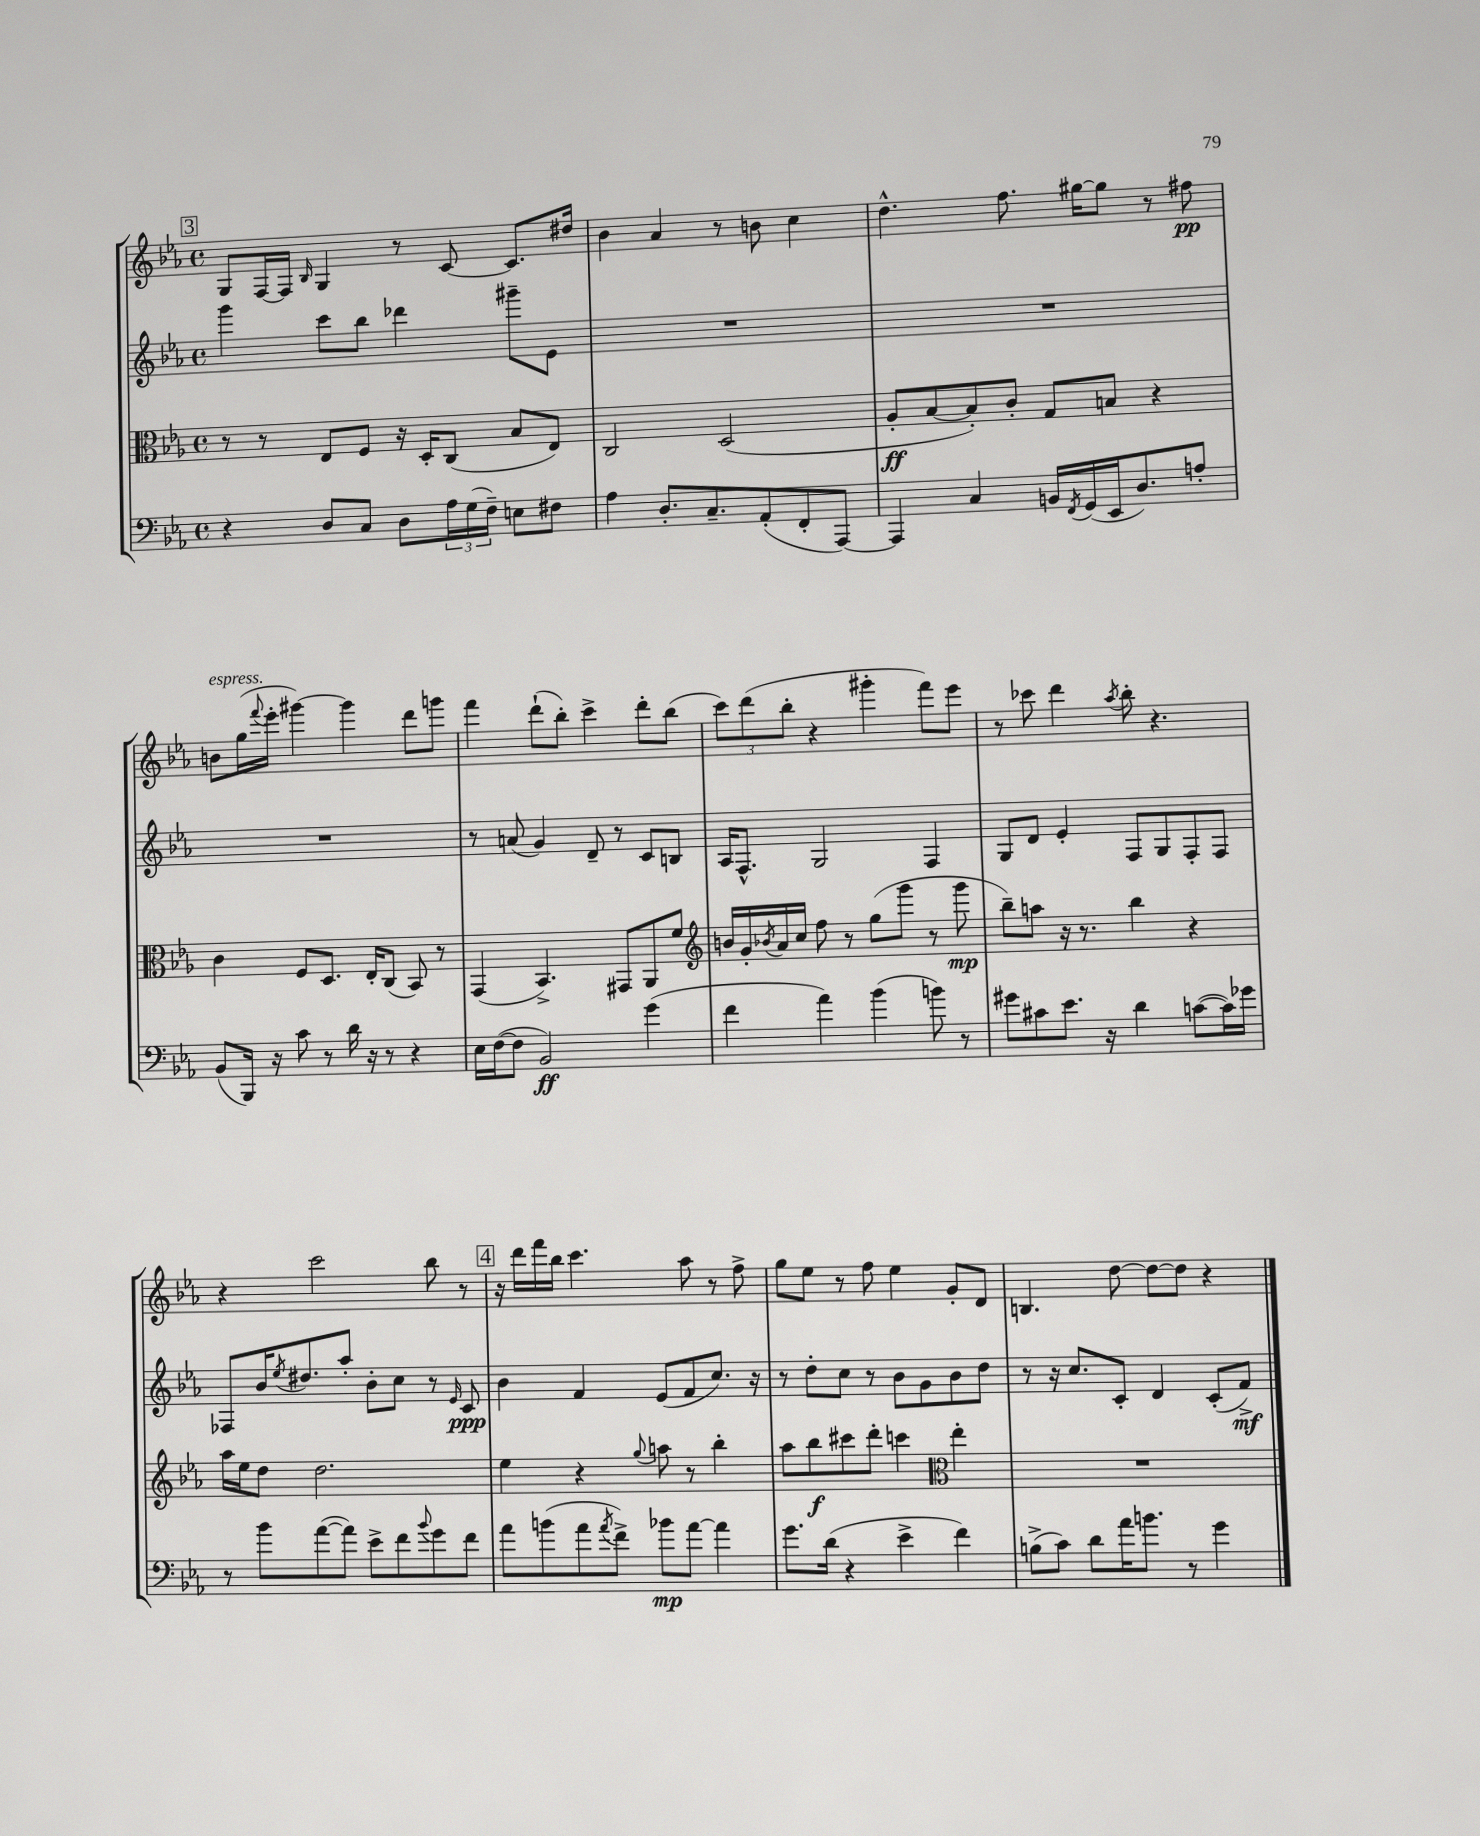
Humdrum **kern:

**kern	**kern	**kern	**kern
*staff4	*staff3	*staff2	*staff1
*clefF4	*clefC3	*clefG2	*clefG2
*k[b-e-a-]	*k[b-e-a-]	*k[b-e-a-]	*k[b-e-a-]
*M4/4	*M4/4	*M4/4	*M4/4
*met(c)	*met(c)	*met(c)	*met(c)
4r	8r	4ggg	8G
.	8r	.	[16F
.	.	.	16F]
.	.	.	16qqB-
8D	8E-	8ccc	4G
8C	8F	8bb-	.
8D	16r	4ddd-	8r
.	16D'	.	.
24A-	(8C	.	[8c
(24G	.	.	.
24F~)	.	.	.
8E	8B-	8ggg#~	8.c]
8F#	8E-)	8e-	.
.	.	.	16dd#
=	=	=	=
4A-	2C	1r	4b-
8.D'	.	.	4a-
8.C~	.	.	.
.	(2D	.	8r
(8AA-'	.	.	8b
8FF'	.	.	4cc
[8AAA-)	.	.	.
=	=	=	=
4AAA-]	8A-'	1r	4.dd^^
.	[8B-	.	.
4C	8B-'])	.	.
.	8c'	.	8.ff
16BB	8G	.	.
8qFF	.	.	.
(16GG	.	.	[16gg#
16EE-	8B	.	8gg#]
8.D)	.	.	.
.	4r	.	8r
8A'	.	.	8ff#
=	=	=	=
(8BB-	4c	1r	8b
16BBB-)	.	.	(16gg
.	.	.	8qqfff
16r	.	.	16eee-'
8c	8F	.	[4ggg#)
8r	8.D	.	.
16d	.	.	4ggg#]
16r	16E-'	.	.
8r	(8C	.	.
4r	8BB-)	.	8ddd
.	8r	.	8ggg
=	=	=	=
16E-	(4GG	8r	4fff
([16F	.	.	.
8F]	.	(8a	.
2BB-)	4.BB-^)	4g)	(8ddd`
.	.	.	8bb-')
.	.	8d~	4ccc^
.	8GG#	8r	.
(4g	8AA-	8c	8ddd'
.	8f	8B	(8bb-
=	=	=	=
*	*clefG2	*	*
4f	16b	16A-	12ccc)
.	16g'	8.F^^	.
.	.	.	(12ddd
.	8qb-	.	.
.	16a-	.	.
.	.	.	12bb-'
.	16cc	.	.
4a-)	8ff	2G	4r
.	8r	.	.
(4b-	(8gg	.	4ggg#'
.	8ggg	.	.
8b)	8r	4F	8fff)
8r	8ggg	.	8eee-
=	=	=	=
8g#	8bb-~)	8G	8r
8c#	8aa	8d	8ccc-
8.e-	16r	4e-'	4ddd
.	8.r	.	.
16r	.	.	.
.	.	.	8qaa-
4d	4bb-	8F	8bb-'
.	.	8G	4.r
([8c	4r	8F'	.
16c])	.	8F	.
16g-	.	.	.
=	=	=	=
8r	16aa-	8F-	4r
.	16ee-	.	.
8b-	8dd	16b-	.
.	.	8qee-	.
.	.	8.dd#	.
([8a-	2.dd	.	2ccc
8a-])	.	8aa-'	.
8e-^	.	8b-'	.
8f	.	8cc	.
8qqb-	.	.	.
8g	.	8r	8bb-
.	.	16qqe-	.
8f	.	8c	8r
=	=	=	=
8a-	4ee-	4b-	16r
.	.	.	16ddd
(8b	.	.	16fff
.	.	.	16bb-
8a-	4r	4f	4.ccc
8qa-	.	.	.
8f^)	.	.	.
.	8qqgg	.	.
8b-	8aa	(8e-	.
[8a-	8r	8f	8aa-
4a-]	4bb-'	8.cc)	8r
.	.	.	8ff^
.	.	16r	.
=	=	=	=
8.g	8aa-	8r	8gg
.	8bb-	8dd'	8ee-
(16d	.	.	.
4r	8ccc#	8cc	8r
.	8ddd'	8r	8ff
4e-^	4ccc	8b-	4ee-
.	.	8g	.
*	*clefC3	*	*
4f)	4ee-'	8b-	8g'
.	.	8dd	8d
=	=	=	=
(8B^	1r	8r	4.B
8c)	.	16r	.
.	.	8.cc	.
8d	.	.	.
16a-	.	8c'	[8dd
8.b	.	.	.
.	.	4d	8dd_
8r	.	.	8dd]
4g	.	(8c'	4r
.	.	8f^)	.
==	==	==	==
*-	*-	*-	*-
